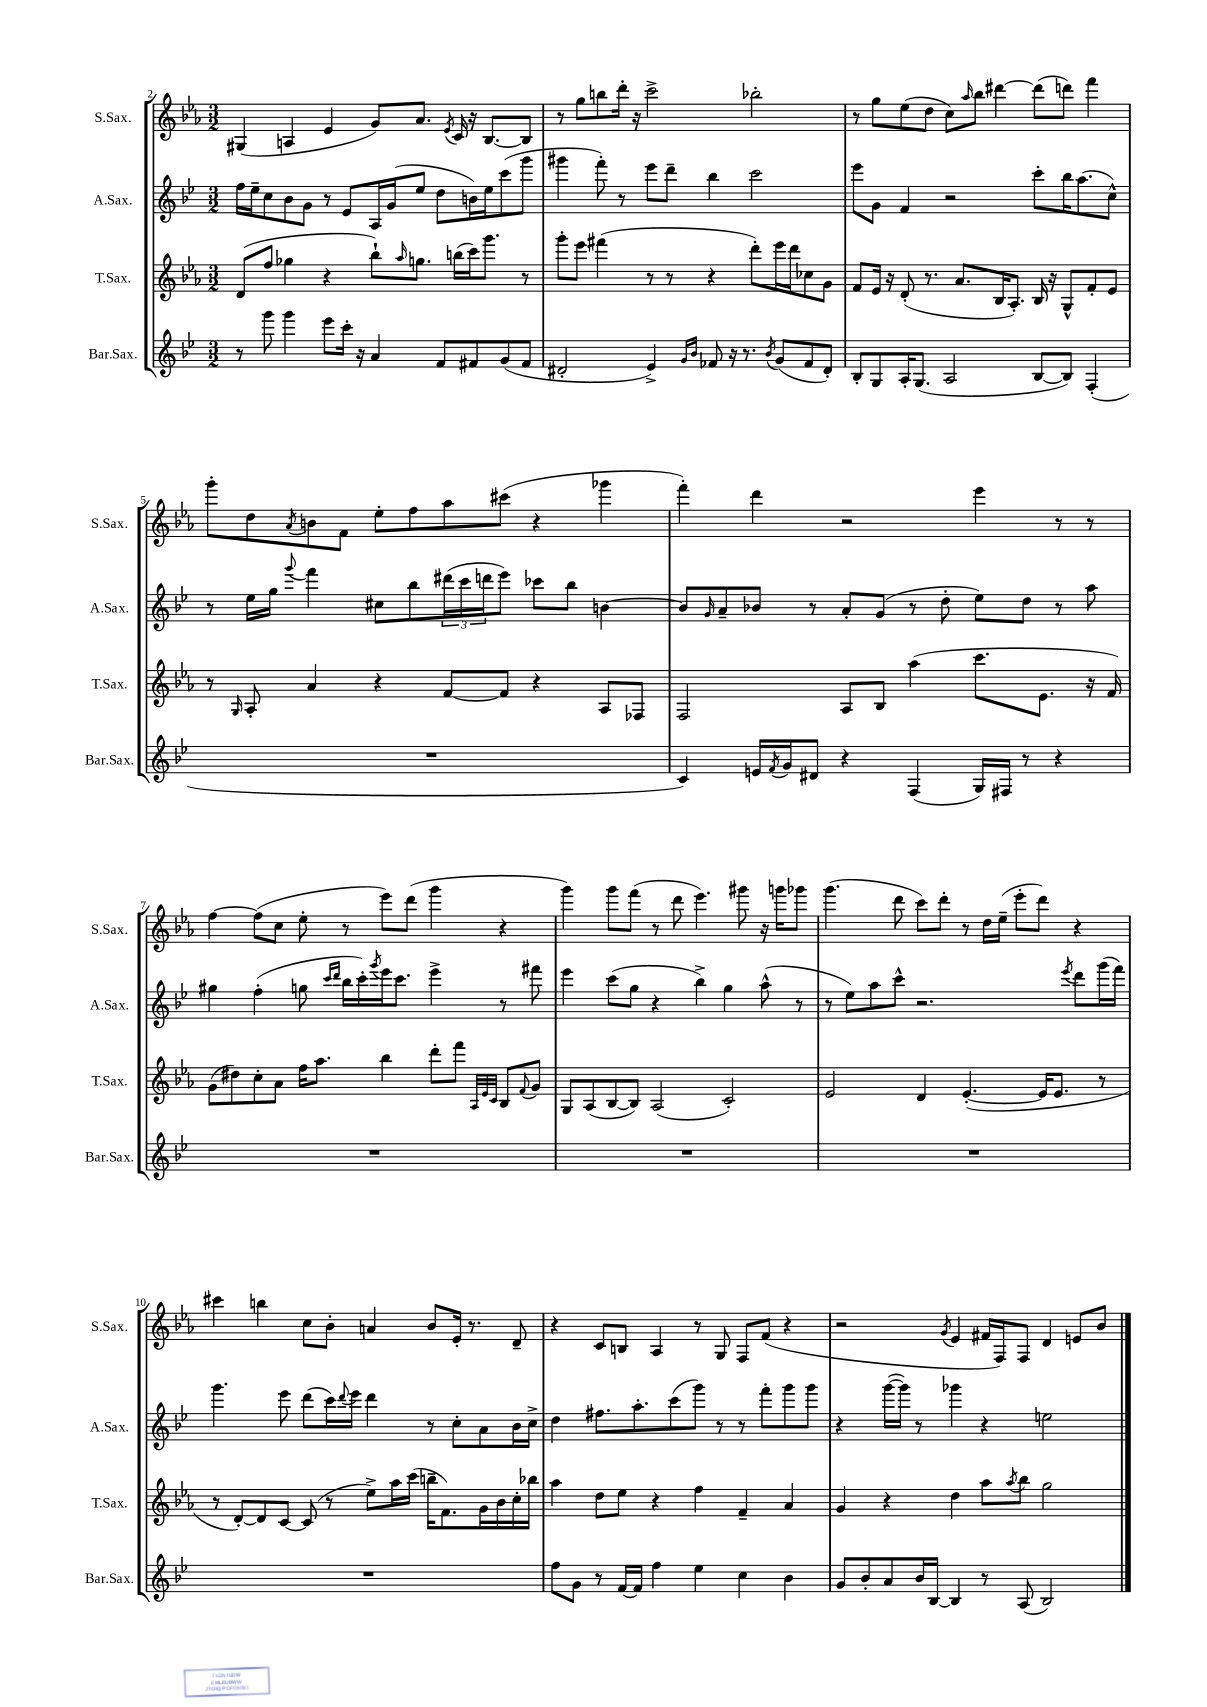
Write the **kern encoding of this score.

**kern	**kern	**kern	**kern
*part4	*part3	*part2	*part1
*staff4	*staff3	*staff2	*staff1
*I"Bar.Sax.	*I"T.Sax.	*I"A.Sax.	*I"S.Sax.
*I'Bar.Sax.	*I'T.Sax.	*I'A.Sax.	*I'S.Sax.
*clefG2	*clefG2	*clefG2	*clefG2
*k[b-e-]	*k[b-e-a-]	*k[b-e-]	*k[b-e-a-]
*M3/2	*M3/2	*M3/2	*M3/2
=2	=2	=2	=2
8r	(8d/L	16ff\LL	(4G#X/
.	.	16ee-~\J	.
8ggg\	8ff/J	8cc\	.
4ggg\	4gg-X\	8b-\	4An/
.	.	8g\J	.
8eee-\L	4r	8r	4e-/
16ccc'\Jk	.	8e-/L	.
16r	.	.	.
4a/	8bb-`\L)	16A/L	8g/L)
.	.	(16g/J	.
.	16qqaa-/	.	.
.	8.ggn\J	8ee-/J	8.a-/J
8f/L	.	8dd\L	.
.	.	.	8qe-/
.	(16bbn\LL	.	16c/
8f#X/	16ccc\J)	16bn\L)	16r
.	8.ggg\J	16ee-\J	[8.B-/L
(8g/	.	(8ccc\	.
8f#/J	8r	8ggg\J	8B-/J]
=3	=3	=3	=3
2d#X'/	8ggg'\L	4ggg#X\	8r
.	8eee-\J	.	8gg\L
.	(4fff#X\	8fff'\)	8bbn\
.	.	8r	16ddd'\Jk
.	.	.	16r
4e-^/)	8r	8eee-\L	2ccc^\
.	8r	8ddd~\J	.
16qqg/LL	.	.	.
16qqb-/JJ	.	.	.
8f-X/	4r	4bb-\	.
16r	.	.	.
8.r	.	.	.
.	8ddd'\L)	2ccc\	2bb-X'\
8qb-/	.	.	.
(8g/L	16eee-\L	.	.
.	16ddd\J	.	.
8f-/	8cc-X\	.	.
8d#'/J)	8g\J	.	.
=4	=4	=4	=4
8B-'/L	8f/L	8eee-\L	8r
8G/	16e-/Jk	8g\J	8gg\L
.	16r	.	.
16A'/K	(8d'/	4f/	(8ee-\
(8.G/J	.	.	.
.	8.r	.	8dd\J
2A/	.	2r	8cc\L)
.	8.a-/L	.	.
.	.	.	16qqaa-/
.	.	.	8bb-\J
.	16B-/K	.	[4ddd#X\
.	8.A-'/J)	.	.
[8B-/L	16B-/	8ccc'\L	(8ddd#\L]
.	16r	.	.
8B-/J])	8G^^/L	16bb-\K	8dddn\J)
.	.	(8.aa\	.
(4F'/	8f'/	.	4fff\
.	8e-/J	8cc^^\J)	.
!!LO:LB:g=z
=5	=5	=5	=5
1.r	8r	8r	8ggg'\L
.	16qqG/	.	.
.	8A-'/	16ee-\LL	8dd\
.	.	16gg\JJ	.
.	.	8qqggg/	8qa-/
.	4a-/	4fff\	8bn\
.	.	.	8f\J
.	4r	8cc#X\L	8ee-'\L
.	.	8bb-\	8ff\
.	[8f/L	(24ddd#X\L	8aa-\
.	.	24ccc\	.
.	.	24dddn\J	.
.	8f/J]	8eee-\J)	(8ccc#X\J
.	4r	8ccc-X\L	4r
.	.	8bb-\J	.
.	8A-/L	[4bn\	4ggg-X\
.	8F-X/J	.	.
=6	=6	=6	=6
4c/)	2F/	8b/L]	4fff'\)
.	.	16qqg/	.
.	.	8a~/	.
16en/LL	.	8b-X/J	4ddd\
8qf/	.	.	.
16g/J	.	.	.
8d#X/J	.	8r	.
4r	8A-/L	8a'/L	2r
.	8B-/J	(8g/J	.
(4F/	(4aa-\	8r	.
.	.	8dd'\	.
16G/LL)	8.ccc\L	8ee-\L)	4eee-\
16F#X/JJ	.	.	.
8r	.	8dd\J	.
.	8.e-\J	.	.
4r	.	8r	8r
.	16r	8aa\	8r
.	16f/)	.	.
!!LO:LB:g=z
=7	=7	=7	=7
1.r	(8g\L	4gg#X\	[4ff\
.	8dd#X\)	.	.
.	8cc'\	(4ff'\	(8ff\L]
.	8a-\J	.	8cc\J
.	16ff\KL	8ggn\	8ee-'\
.	8.aa-\J	.	.
.	.	16qqccc/LL	.
.	.	16qqddd/JJ	.
.	.	16bb-\LL	8r
.	.	16ccc'\)	.
.	.	8qggg/	.
.	4bb-\	16eee-\J	8eee-\L)
.	.	8.ccc\J	.
.	.	.	(8ddd\J
.	8ddd'\L	4eee-^\	4ggg\
.	8fff\J	.	.
.	32qqA-/LLL	.	.
.	32qqe-/	.	.
.	32qqc/JJJ	.	.
.	8B-/L	8r	4r
.	8qqf/	.	.
.	8g/J	8fff#X\	.
=8	=8	=8	=8
1.r	8G/L	4eee-\	4ggg\)
.	(8A-/	.	.
.	[8B-/	(8ccc\L	8ggg\L
.	8B-/J])	8gg\J	(8fff\J
.	(2A-/	4r	8r
.	.	.	8ddd\
.	.	4bb-^\)	4.eee-\)
.	2c'/)	4gg\	.
.	.	.	8ggg#X\
.	.	(8aa^^\	16r
.	.	.	16gggn\KL
.	.	8r	8ggg-X\J
=9	=9	=9	=9
1.r	2e-/	8r	(4.ggg\
.	.	8ee-\L)	.
.	.	8aa\	.
.	.	8ccc^^\J	8ddd\
.	4d/	2.r	8ccc\L)
.	.	.	8ddd'\J
.	([4.e-'/	.	8r
.	.	.	16dd\LL
.	.	.	(16ee-~\JJ
.	.	.	8eee-'\L
.	16e-/KL]	.	8ddd\J)
.	8.e-/J	.	.
.	.	8qeee-/	.
.	.	8ddd\L	4r
.	8r	(16ggg\L	.
.	.	16fff\JJ)	.
!!LO:LB:g=z
=10	=10	=10	=10
1.r	8r	4.ggg\	4ccc#X\
.	[8d'/L)	.	.
.	8d/]	.	4bbn\
.	[8c/J	8eee-\	.
.	(8c/]	(8ddd\L	8cc\L
.	8r	16ccc\L)	8b-'\J
.	.	8qqddd/	.
.	.	16eee-\JJ	.
.	8ee-^\L)	4ddd\	4an/
.	16aa-\L	.	.
.	(16ccc\JJ	.	.
.	16bbn~\KL	8r	8b-/L
.	8.f\)	.	.
.	.	8cc'\L	16e-'/Jk
.	.	.	8.r
.	16g\L	8a\	.
.	16b-\	.	.
.	16cc'\	16b-\L	8d~/
.	16bb-X\JJ	16cc^\JJ	.
=11	=11	=11	=11
8ff\L	4aa-\	4dd\	4r
8g\J	.	.	.
8r	8dd\L	8.ff#X\L	8c/L
[16f/LL	8ee-\J	.	8Bn/J
16f/JJ]	.	8.aa'\	.
4ff\	4r	.	4A-/
.	.	(8ccc\	.
4ee-\	4ff\	8ggg\J)	8r
.	.	8r	8G/
4cc\	4f~/	8r	8F/L
.	.	8fff'\L	(8f/J
4b-\	4a-/	8ggg\	4r
.	.	8ggg\J	.
=12	=12	=12	=12
8g/L	4g/	4r	2r
8b-'/	.	.	.
8a/	4r	([16ggg\LL	.
.	.	16ggg\JJ])	.
16b-/L	.	8r	.
[16B-/JJ	.	.	.
.	.	.	8qg/
4B-/]	4dd\	4ggg-X\	4e-/
8r	8aa-\L	4r	16f#X/LL
.	.	.	16F/J)
.	8qaa-/	.	.
(8A/	8bb-\J	.	8F/J
2B-/)	2gg\	2een\	4d/
.	.	.	8en/L
.	.	.	8b-/J
==	==	==	==
*-	*-	*-	*-
